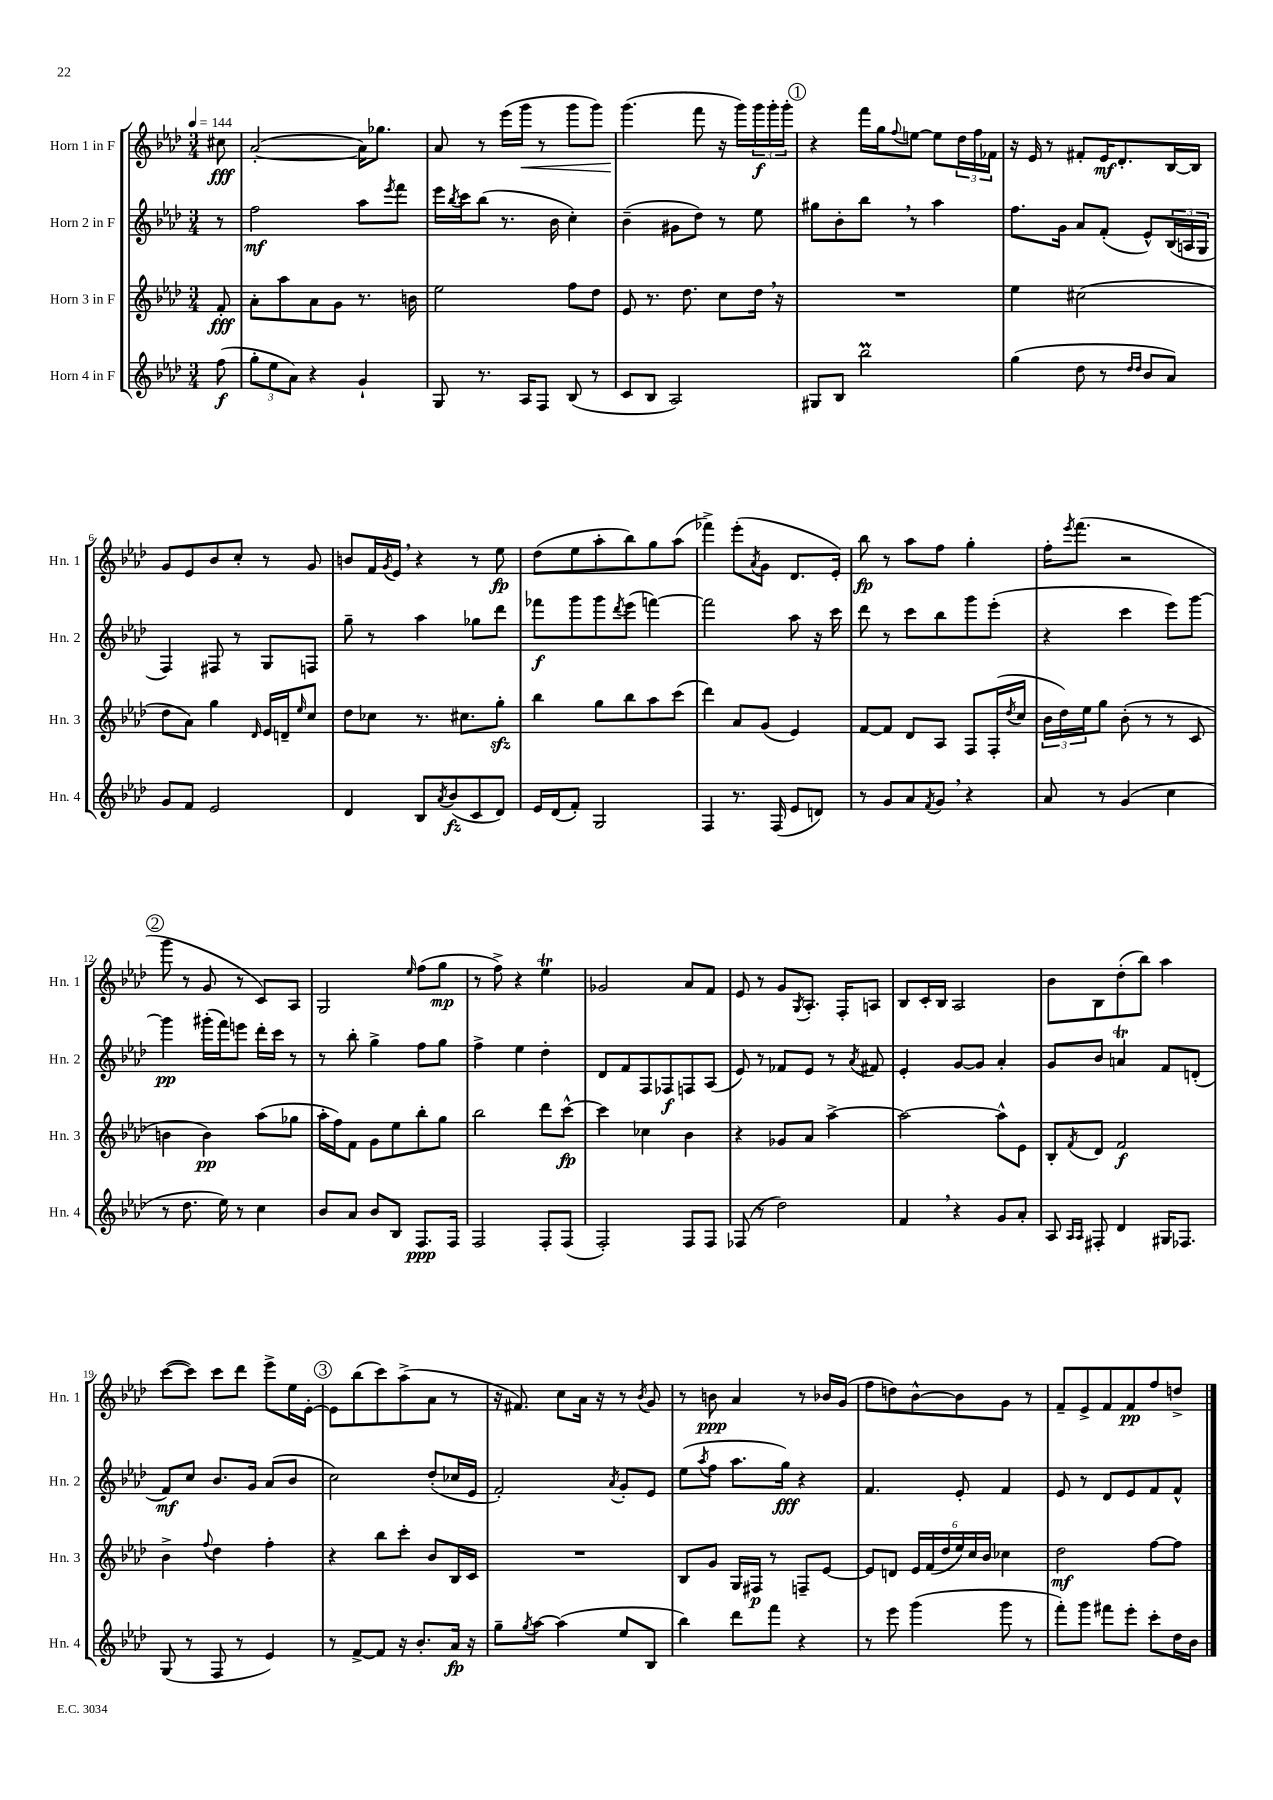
<<
\new StaffGroup <<
\new Staff = "s0" \with { instrumentName = "Horn 1 in F" shortInstrumentName = "Hn. 1" } {
    \clef treble \key aes \major \numericTimeSignature \time 3/4 \partial 8 \tempo 4 = 144
    cis''8\fff |
    aes'2~-.( aes'16) ges''8. |
    aes'8 r8 ees'''16( g'''16\< r8 g'''8 g'''8) |
    g'''4.\!( f'''8 r16 g'''16) \tuplet 3/2 { g'''16\f g'''16-. g'''16-. } |
    \mark \markup { \circle "1" } r4 f'''16 g''16 \appoggiatura { f''8 } e''8~ e''8 \tuplet 3/2 { des''16 f''16 fes'16 } |
    r16 ees'16 r8 fis'8-. ees'16\mf des'8.-. bes16~ bes16 |
    g'8 ees'8 bes'8 c''8-. r8 g'8 |
    b'8 f'16 \acciaccatura { g'8 } ees'16 \breathe r4 r8 ees''8\fp |
    des''8( ees''8 aes''8-. bes''8) g''8 aes''8( |
    fes'''4->) ees'''8-.( \acciaccatura { aes'8 } g'8 des'8. ees'16-.) |
    bes''8\fp r8 aes''8 f''8 g''4-. |
    f''16-. \acciaccatura { ees'''8 } f'''8.( r2 |
    \mark \markup { \circle "2" } g'''8 r8 g'8 r8 c'8) aes8 |
    g2 \grace { ees''16 } f''8( g''8\mp |
    r8 f''8->) r4 ees''4\trill |
    ges'2 aes'8 f'8 |
    ees'8 r8 g'8 \acciaccatura { g8 } aes8.-. f16-. a8 |
    bes8 c'16-. bes16 aes2 |
    bes'8 bes8 des''8-.( bes''8) aes''4 |
    c'''8~( c'''8) c'''8 des'''8 ees'''8-> ees''16 ees'16~-. |
    \mark \markup { \circle "3" } ees'8 bes''8( c'''8) aes''8->( aes'8 r8 |
    r16 fis'8.) c''8 aes'16 r16 r8 \acciaccatura { bes'8 } g'8 |
    r8 b'8\ppp aes'4 r8 bes'16 g'16( |
    f''8 d''8) bes'8~-^ bes'8 g'8 r8 |
    f'8-- ees'8-> f'8 f'8\pp f''8 d''8-> \bar "|." |
}
\new Staff = "s1" \with { instrumentName = "Horn 2 in F" shortInstrumentName = "Hn. 2" } {
    \clef treble \key aes \major \numericTimeSignature \time 3/4 \partial 8
    r8 |
    f''2\mf aes''8 \acciaccatura { ees'''8 } f'''8 |
    ees'''16 \acciaccatura { bes''8 } c'''16 bes''8( r8. bes'16 c''4-.) |
    bes'4--( gis'8 des''8) r8 ees''8 |
    \mark \markup { \circle "1" } gis''8 bes'8-. bes''8 \breathe r8 aes''4 |
    f''8. g'16 aes'8 f'8-.( ees'8-^) \tuplet 3/2 { bes16( a16 g16 } |
    f4) fis8 r8 g8 f8 |
    g''8-- r8 aes''4 ges''8 des'''8 |
    fes'''8\f g'''8 g'''8 \acciaccatura { des'''8 } ees'''8( f'''4~) |
    f'''2 aes''8 r16 c'''16 |
    des'''8 r8 c'''8 bes''8 g'''8 ees'''8-.( |
    r4 c'''4 ees'''8) g'''8~ |
    \mark \markup { \circle "2" } g'''4\pp gis'''16-.( f'''16) e'''8 des'''16-. c'''16 r8 |
    r8 bes''8-. g''4-> f''8 g''8 |
    f''4-> ees''4 des''4-. |
    des'8 f'8 f8 fes8\f f8 aes8( |
    ees'8) r8 fes'8 ees'8 r8 \acciaccatura { aes'8 } fis'8 |
    ees'4-. g'8~ g'8 aes'4-. |
    g'8 bes'8 a'4\trill f'8 d'8-.( |
    f'8\mf) c''8 bes'8. g'16 aes'8( bes'8 |
    \mark \markup { \circle "3" } c''2) des''8-.( ces''16 ees'16 |
    f'2-.) \acciaccatura { aes'8 } g'8-. ees'8 |
    ees''8( \acciaccatura { aes''8 } f''8 aes''8. g''16\fff) r4 |
    f'4. ees'8-. f'4 |
    ees'8 r8 des'8 ees'8 f'8 f'8-^ \bar "|." |
}
\new Staff = "s2" \with { instrumentName = "Horn 3 in F" shortInstrumentName = "Hn. 3" } {
    \clef treble \key aes \major \numericTimeSignature \time 3/4 \partial 8
    f'8-.\fff |
    aes'8-. aes''8 aes'8 g'8 r8. b'16 |
    ees''2 f''8 des''8 |
    ees'8 r8. des''8. c''8 des''16 \breathe r16 |
    \mark \markup { \circle "1" } R2. |
    ees''4 cis''2( |
    des''8 aes'8) g''4 \grace { des'16 } ees'16 d'16-- \grace { ees''16 } c''8 |
    des''8 ces''8 r8. cis''8. g''8-.\sfz |
    bes''4 g''8 bes''8 aes''8 c'''8( |
    des'''4) aes'8 g'8( ees'4) |
    f'8~ f'8 des'8 aes8 f8 f16-.( \acciaccatura { des''8 } c''16 |
    \tuplet 3/2 { bes'16 des''16) ees''16 } g''8 bes'8-.( r8 r8 c'8 |
    \mark \markup { \circle "2" } b'4 b'4\pp) aes''8( ges''8 |
    aes''16-. f''16) f'8 g'8 ees''8 bes''8-. g''8 |
    bes''2 des'''8 c'''8~-^\fp |
    c'''4 ces''4 bes'4 |
    r4 ges'8 aes'8 aes''4~-> |
    aes''2~ aes''8-^ ees'8 |
    bes8-. \acciaccatura { f'8 } des'8 f'2\f |
    bes'4-> \appoggiatura { f''8 } des''4 f''4-. |
    \mark \markup { \circle "3" } r4 bes''8 c'''8-. bes'8 bes16 c'16 |
    R2. |
    bes8 g'8 g16 fis16\p r8 f8-- ees'8~ |
    ees'8 d'8 \tuplet 6/4 { ees'16 f'16( des''16 ees''16) c''16 bes'16 } ces''4 |
    des''2\mf f''8~ f''8 \bar "|." |
}
\new Staff = "s3" \with { instrumentName = "Horn 4 in F" shortInstrumentName = "Hn. 4" } {
    \clef treble \key aes \major \numericTimeSignature \time 3/4 \partial 8
    f''8\f( |
    \tuplet 3/2 { g''8-. ees''8 aes'8) } r4 g'4-! |
    g8 r8. aes16 f8 bes8( r8 |
    c'8 bes8 aes2) |
    \mark \markup { \circle "1" } gis8 bes8 bes''2\prall |
    g''4( des''8 r8 \grace { des''16 des''16 } bes'8 aes'8) |
    g'8 f'8 ees'2 |
    des'4 bes8 \acciaccatura { aes'8 } bes'8\fz( c'8 des'8) |
    ees'16 des'16( f'8-.) g2 |
    f4 r8. f16( ees'8 d'8) |
    r8 g'8 aes'8 \acciaccatura { f'8 } g'8 \breathe r4 |
    aes'8 r8 g'4( c''4 |
    \mark \markup { \circle "2" } r8 des''8. ees''16) r8 c''4 |
    bes'8 aes'8 bes'8 bes8 f8.\ppp f16 |
    f2 f8-. f8( |
    f2-.) f8 f8 |
    fes8( r8 des''2) |
    f'4 \breathe r4 g'8 aes'8-. |
    aes8 \grace { aes16 aes16 } fis8-. des'4 gis16 fes8. |
    g8( r8 f8 r8 ees'4) |
    \mark \markup { \circle "3" } r8 f'8~-> f'8 r16 bes'8.-. aes'16\fp r16 |
    g''8-- \acciaccatura { g''8 } aes''8~ aes''4( ees''8 bes8 |
    bes''4) des'''8 f'''8 r4 |
    r8 ees'''8 g'''4( g'''8 r8 |
    f'''8-.) g'''8 fis'''8 ees'''8-. c'''8-. des''16 bes'16 \bar "|." |
}
>>
>>
